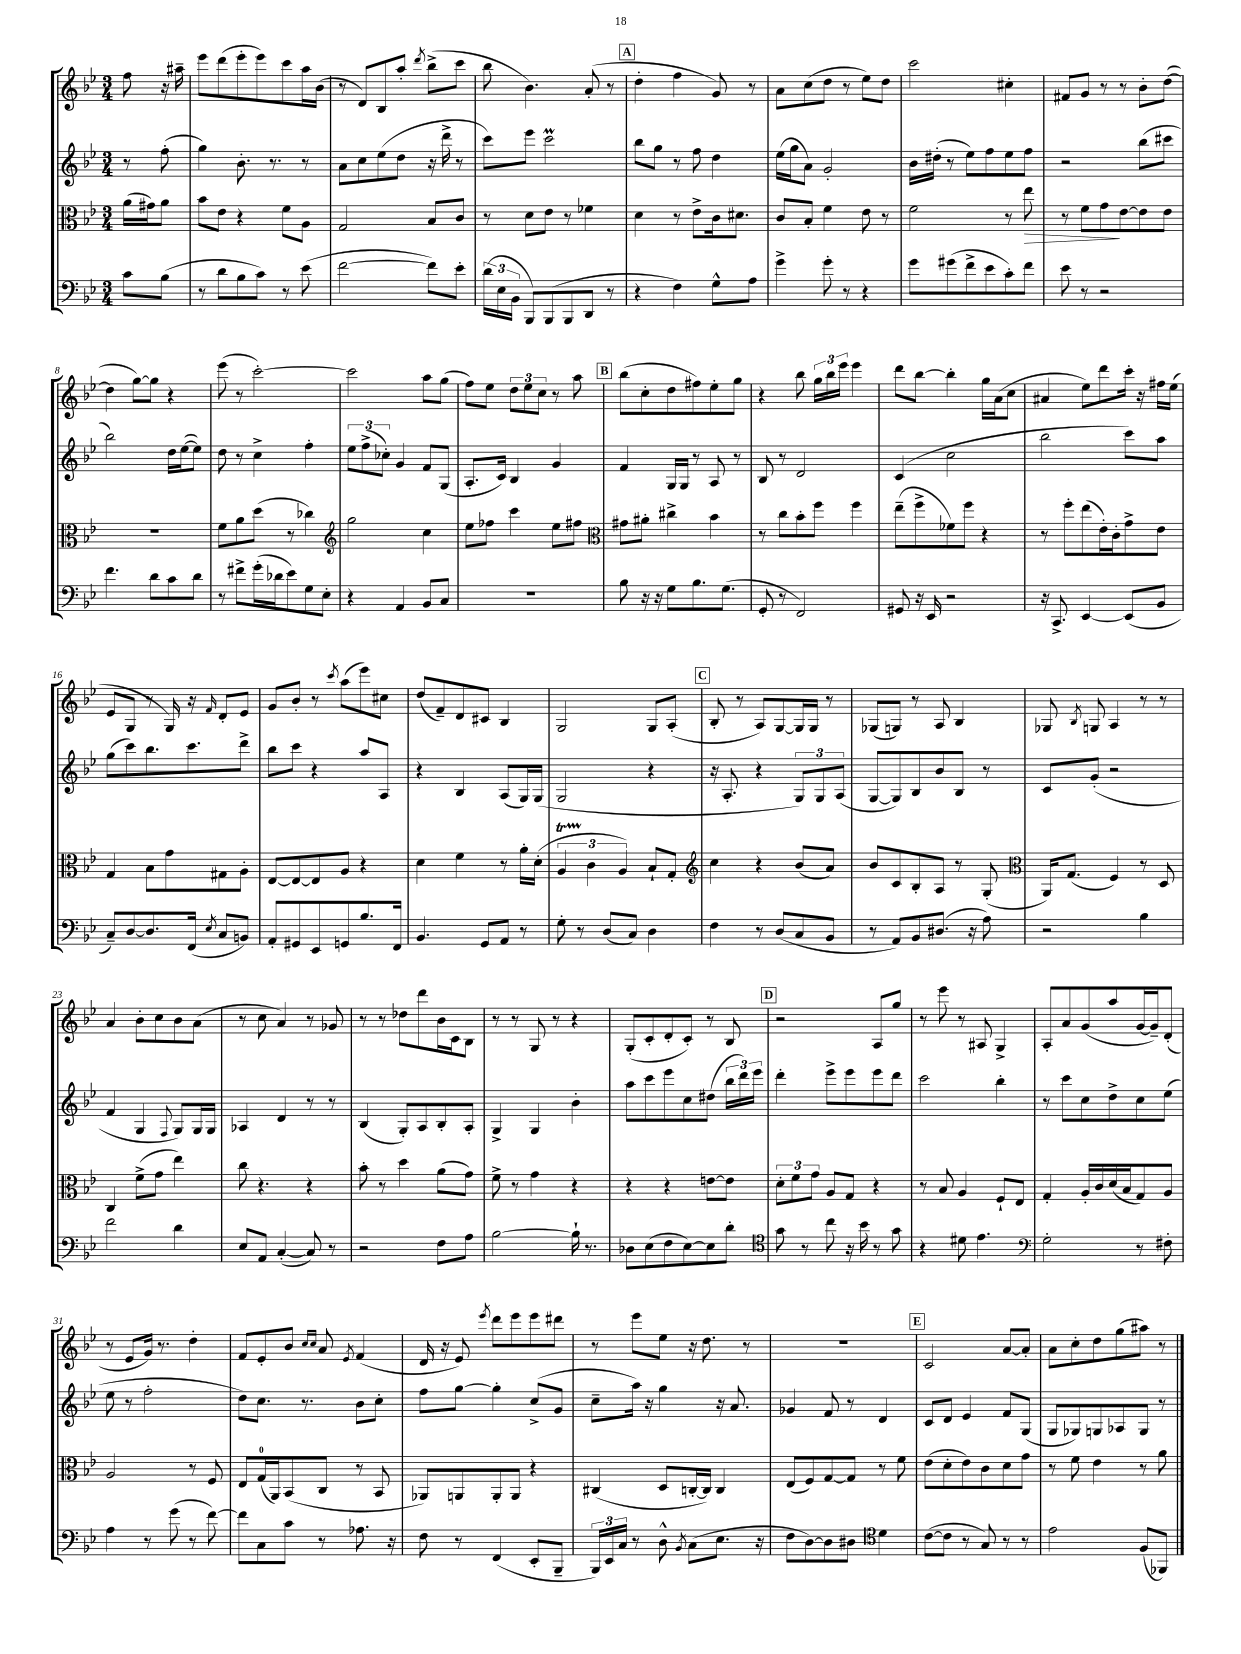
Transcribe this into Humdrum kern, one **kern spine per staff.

**kern	**kern	**dynam	**kern	**kern
*part4	*part3	*part3	*part2	*part1
*staff4	*staff3	*staff3	*staff2	*staff1
*clefF4	*clefC3	*	*clefG2	*clefG2
*k[b-e-]	*k[b-e-]	*	*k[b-e-]	*k[b-e-]
*M3/4	*M3/4	*	*M3/4	*M3/4
=	=	=	=	=
8c\L	(16a\LL	.	8r	8ff\
.	16g#X\J)	.	.	.
(8B-\J	8a\J	.	(8ff'\	16r
.	.	.	.	16aa#X~\
=1	=1	=1	=1	=1
8r	8b-\L	.	4gg\)	8eee-\L
8d\L	8e-\J	.	.	(8ddd\
8B-\	4r	.	8.b-'\	8eee-'\
8c\J)	.	.	.	8eee-\)
.	.	.	8.r	.
8r	8f\L	.	.	8ccc\
(8e-\	8A\J	.	8r	16aa\L
.	.	.	.	(16b-\JJ
=2	=2	=2	=2	=2
[2f\	2G/	.	8a\L	8r
.	.	.	8cc\	8d/L)
.	.	.	(8ee-\	8B-/
.	.	.	8dd\J	8aa'/J
.	.	.	.	8qddd/
8f\L])	8B-/L	.	16r	(8bb-^\L
.	.	.	16ddd^\	.
8e-'\J	8c/J	.	8r	8ccc\J
=3	=3	=3	=3	=3
(24d\LL	8r	.	8ccc\L)	8bb-\
24E-\	.	.	.	.
24BB-\JJ	.	.	.	.
8BBB-/L)	8d\L	.	8eee-\J	4.b-\)
(8BBB-/	8e-\J	.	2cccM\	.
8BBB-/	8r	.	.	.
8DD/J	4f-X\	.	.	(8a'/
8r	.	.	.	8r
!!LO:REH:place=s1:t=A
=4	=4	=4	=4	=4
4r	4d\	.	8bb-\L	4dd'\
.	.	.	8gg\J	.
4F\)	8r	.	8r	4ff\
.	8e-^\L	.	8ff\	.
8G^^\L	16c\k	.	4dd\	8g/)
.	8.d#X\J	.	.	.
8A\J	.	.	.	8r
=5	=5	=5	=5	=5
4g^\	8c/L	.	(16ee-\LL	8a\L
.	.	.	16gg\J	.
.	8B-'/J	.	8a\J)	(8cc\
8g'\	4f\	.	2g'/	8dd\J
8r	.	.	.	8r
4r	8e-\	.	.	8ee-\L)
.	8r	.	.	8dd\J
=6	=6	=6	=6	=6
8g\L	2f\	.	16b-\LL	2ccc\
.	.	.	(16dd#X'\JJ	.
(8g#X\	.	.	8r	.
8f^\	.	.	8ee-\L)	.
8e-\	.	.	8ff\	.
8c'\)	8r	.	8ee-\	4cc#X'\
!	!	!LO:HP:b	!	!
8f\J	8ee-\	>	8ff\J	.
=7	=7	=7	=7	=7
8e-\	8r	.	2r	8f#X/L
8r	8f\L	.	.	8g/J
2r	8g\	.	.	8r
.	[8e-\	]	.	8r
.	8e-\]	.	(8bb-\L	8b-'\L
.	8e-\J	.	8ccc#X\J	([8dd\J
!!LO:LB:g=z
=8	=8	=8	=8	=8
4.f\	2.r	.	2bb-\)	4dd\]
.	.	.	.	[8gg\L)
8d\L	.	.	.	8gg\J]
8c\	.	.	16dd\LL	4r
.	.	.	([16ee-\J	.
8d\J	.	.	8ee-\J])	.
=9	=9	=9	=9	=9
8r	8f\L	.	8dd\	(8eee-\
8f#X^\L	8a\	.	8r	8r
(16g'\L	(8dd\J	.	4cc^\	[2ccc'\)
16d-X\J	.	.	.	.
8e-\)	8r	.	.	.
8G\	4cc-X\)	.	4ff'\	.
8E-'\J	.	.	.	.
=10	=10	=10	=10	=10
*	*clefG2	*	*	*
4r	2gg\	.	12ee-\L	2ccc\]
.	.	.	(12ff^\	.
.	.	.	12cc-X'\J)	.
4AA/	.	.	4g/	.
8BB-/L	4cc\	.	8f/L	8aa\L
8C/J	.	.	(8G/J	(8gg\J
=11	=11	=11	=11	=11
2.r	8ee-\L	.	8.A'/L	8ff\L)
.	8ff-X\J	.	.	8ee-\J
.	.	.	16c/Jk)	.
.	4ccc\	.	4B-/	12dd\L
.	.	.	.	12ee-\
.	.	.	.	12cc\J
.	8ee-\L	.	4g/	8r
.	8ff#X\J	.	.	8aa\
!!LO:REH:place=s1:t=B
=12	=12	=12	=12	=12
*	*clefC3	*	*	*
8B-\	8g#X\L	.	4f/	(8bb-\L
16r	8a#X'\J	.	.	8cc'\
16r	.	.	.	.
8G\L	4cc#X^\	.	16G/LL	8dd\
.	.	.	16G/JJ	.
8.B-\	.	.	8r	8ff#X\)
.	4b-\	.	8A/	8ee-'\
(8.G\J	.	.	.	.
.	.	.	8r	8gg\J
=13	=13	=13	=13	=13
8GG'/	8r	.	8B-/	4r
8r	8cc\L	.	8r	.
2FF/)	8b-'\	.	2d/	8bb-\
.	8ff\J	.	.	24gg\LL
.	.	.	.	24bb-\
.	.	.	.	24eee-\JJ
.	4ff\	.	.	4eee-\
=14	=14	=14	=14	=14
8GG#X/	(8ee-~\L	.	(4c/	8ddd\L
16r	8ff^\	.	.	[8bb-\J
16EE-/	.	.	.	.
2r	8f-X\)	.	2cc\	4bb-'\]
.	8ff\J	.	.	.
.	4r	.	.	16gg\LL
.	.	.	.	(16a\J
.	.	.	.	8cc\J
=15	=15	=15	=15	=15
16r	8r	.	2bb-\	4a#X/
8.CC^/	.	.	.	.
.	8ff'\L	.	.	.
[4EE-/	(8ee-\	.	.	8ee-\L)
.	16e-'\L)	.	.	8ddd\
.	16c'\J	.	.	.
(8EE-/L]	8g^\	.	8ccc\L)	16ccc'\Jk
.	.	.	.	16r
8BB-/J	8e-\J	.	8aa\J	16ff#X\LL
.	.	.	.	(16ee-\JJ
!!LO:LB:g=z
=16	=16	=16	=16	=16
8C~/L)	4G/	.	(8gg\L	8e-/L
[8D/	.	.	8ccc\)	8G/J
8.D/]	8B-\L	.	8.bb-\	8r
.	8g\	.	.	16G/)
(16FF/Jk	.	.	8.ccc\	16r
8qE-/	.	.	.	16qqf/
8C/L	8G#X\	.	.	8d'/L
8BBn/J)	8A'\J	.	8ddd^\J	8e-/J
=17	=17	=17	=17	=17
8AA'/L	[8E-/L	.	8bb-\L	8g/L
8GG#X/	8E-/_	.	8ccc\J	8b-'/J
8EE-/	8E-/]	.	4r	8r
.	.	.	.	8qccc/
8GGn/	8A/J	.	.	(8aa\L
8.B-/	4r	.	8aa/L	8eee-\)
.	.	.	8A/J	8cc#X\J
16FF/Jk	.	.	.	.
=18	=18	=18	=18	=18
4.BB-/	4d\	.	4r	(8dd/L
.	.	.	.	8f~/)
.	4f\	.	4B-/	8d/
8GG/L	.	.	.	8c#X/J
8AA/J	8r	.	(8A/L	4B-/
8r	16a'\LL	.	16G/L)	.
.	(16d'\JJ	.	(16G/JJ	.
=19	=19	=19	=19	=19
8G'\	6At/	.	2G/	2G/
8r	.	.	.	.
.	6c\	.	.	.
(8D/L	.	.	.	.
.	6A/)	.	.	.
8C/J)	.	.	.	.
4D\	8B-`/L	.	4r	8G/L
.	8G'/J	.	.	(8A'/J
!!LO:REH:place=s1:t=C
=20	=20	=20	=20	=20
*	*clefG2	*	*	*
4F\	4cc\	.	16r	8B-'/
.	.	.	8.A'/	.
.	.	.	.	8r
8r	4r	.	4r	8A/L)
(8D/L	.	.	.	[8G/
8C/	(8b-/L	.	12G/L)	16G/L]
.	.	.	.	16G/JJ
.	.	.	12G/	.
8BB-/J	8a/J)	.	.	8r
.	.	.	(12A/J	.
=21	=21	=21	=21	=21
8r	8b-/L	.	[8G/L	(8G-X/L
8AA/L)	8c/	.	8G/])	8Gn/J)
8BB-/	8B-'/	.	8B-/	8r
(8.D#X/J	8A/J	.	8b-/	8A/
.	8r	.	8B-/J	4B-/
16r	.	.	.	.
8A\)	(8G'/	.	8r	.
=22	=22	=22	=22	=22
*	*clefC3	*	*	*
2r	16AA/KL)	.	8c/L	8G-X/
.	(8.G/J	.	.	.
.	.	.	.	8qB-/
.	.	.	(8g'/J	8Gn/
.	4F/)	.	2r	4A/
4B-\	8r	.	.	8r
.	8D/	.	.	8r
!!LO:LB:g=z
=23	=23	=23	=23	=23
2f\	4C/	.	4f/	4a/
.	(8f^\L	.	4G/	8b-'\L
.	8g\J	.	.	8cc\
.	.	.	8qqF/	.
4d\	4ee-\)	.	8G/L)	8b-\
.	.	.	16G/L	(8a\J
.	.	.	16G/JJ	.
=24	=24	=24	=24	=24
8E-/L	8cc\	.	4A-X/	8r
8AA/J	4.r	.	.	8cc\
([4C'/	.	.	4d/	4a/)
8C/])	4r	.	8r	8r
8r	.	.	8r	8g-X/
=25	=25	=25	=25	=25
2r	8b-'\	.	(4B-/	8r
.	8r	.	.	8r
.	4dd\	.	8G'/L)	8dd-X\L
.	.	.	8A/	8ddd\
8F\L	(8a\L	.	8B-'/	16b-\L
.	.	.	.	16c\J
8A\J	8g\J)	.	8A'/J	8B-\J
=26	=26	=26	=26	=26
[2B-\	8f^\	.	4G^/	8r
.	8r	.	.	8r
.	4g\	.	4G/	8G/
.	.	.	.	8r
16B-`\]	4r	.	4b-'\	4r
8.r	.	.	.	.
=27	=27	=27	=27	=27
8D-X\L	4r	.	8aa\L	(8G'/L
(8E-\	.	.	8ccc\	8c'/
8F\	4r	.	8eee-\	8d'/
[8E-\)	.	.	8cc\	8c'/J)
8E-\]	[8en\L	.	(8dd#X\J	8r
8d'\J	8e\J]	.	24bb-\LL	8B-/
.	.	.	24ddd\)	.
.	.	.	24eee-\JJ	.
!!LO:REH:place=s1:t=D
=28	=28	=28	=28	=28
*clefC4	*	*	*	*
8g\	12d'\L	.	4ddd'\	2r
.	12f\	.	.	.
8r	.	.	.	.
.	12g\J	.	.	.
8cc\	8A/L	.	8eee-^\L	.
16r	8G/J	.	8eee-\	.
16b-\	.	.	.	.
8r	4r	.	8eee-\	8A/L
8g\	.	.	8ddd\J	8gg/J
=29	=29	=29	=29	=29
4r	8r	.	2ccc\	8r
.	8B-/	.	.	8eee-\
8d#X\	4A/	.	.	8r
4.e-\	.	.	.	8A#X/
.	8F`/L	.	4bb-'\	4G^/
.	8E-/J	.	.	.
=30	=30	=30	=30	=30
*clefF4	*	*	*	*
2G'\	4G'/	.	8r	8A'/L
.	.	.	8ccc\L	8a/
.	16A'/LL	.	8cc\	(8g/
.	16c/	.	.	.
.	(16d/	.	8dd^\	8aa/
.	16B-/J	.	.	.
8r	8G/)	.	8cc\	[16g/L
.	.	.	.	16g~/J])
8F#X'\	8A/J	.	(8ee-\J	(8d'/J
!!LO:LB:g=z
=31	=31	=31	=31	=31
4A\	2A/	.	8ee-\	8r
.	.	.	8r	8e-/L
8r	.	.	2ff'\	16g/Jk)
.	.	.	.	8.r
(8g\	.	.	.	.
8r	8r	.	.	4dd'\
[8f\)	8F/	.	.	.
=32	=32	=32	=32	=32
8f\L]	8E-/L	.	8dd\L)	8f/L
8C\	(16G/L	.	8.cc\J	8e-'/
.	16AA/J)	.	.	.
8c\J	(8BB-/	.	.	8b-/J
.	.	.	8.r	.
.	.	.	.	16qqcc/LL
.	.	.	.	16qqcc/JJ
8r	8C/J	.	.	8a/
.	.	.	.	8qe-/
8.A-X\	8r	.	8b-\L	(4f/
.	8BB-/	.	8cc'\J	.
16r	.	.	.	.
=33	=33	=33	=33	=33
8F\	8AA-X/L)	.	8ff\L	16d/
.	.	.	.	16r
8r	8AAn/	.	[8gg\J	8e-/)
.	.	.	.	8qeee-/
(4FF/	8AA'/	.	4gg'\]	8ddd\L
.	8AA/J	.	.	8eee-\
8EE-'/L	4r	.	(8cc^/L	8eee-\
8BBB-~/J	.	.	8g/J	8ddd#X\J
=34	=34	=34	=34	=34
24BBB-/LL)	(4C#X/	.	8cc~\L	8r
24EE-/	.	.	.	.
24C/JJ	.	.	.	.
8r	.	.	16aa\Jk)	8eee-\L
.	.	.	16r	.
8D^^\	8D/L	.	4gg\	8ee-\J
8qBB-/	.	.	.	.
(8C\L	[16Cn'/L	.	.	16r
.	16C/JJ])	.	.	8.dd\
8.E-\J	4C/	.	16r	.
.	.	.	8.a/	.
.	.	.	.	8r
16r	.	.	.	.
=35	=35	=35	=35	=35
8F\L	(8E-/L	.	4g-X/	2.r
[8D\)	8F/)	.	.	.
8D\]	[8G/	.	8f/	.
8D#X\J	8G/J]	.	8r	.
*clefC4	*	*	*	*
4d\	8r	.	4d/	.
.	8f\	.	.	.
!!LO:REH:place=s1:t=E
=36	=36	=36	=36	=36
([8c\L	(8e-\L	.	8c/L	2c/
8c\J]	8d'\	.	8d/J	.
8r	8e-\)	.	4e-/	.
8G/)	8c\	.	.	.
8r	8d\	.	8f/L	[8a/L
8r	8g\J	.	(8G/J	8a'/J]
=37	=37	=37	=37	=37
2e-\	8r	.	8G/L	8a\L
.	8f\	.	8G-X/)	8cc'\
.	4e-\	.	8Gn/	8dd\
.	.	.	8A-X/	(8gg\
(8F/L	8r	.	8G/J	8aa#X\J)
8FF-X/J)	8a\	.	8r	8r
==	==	==	==	==
*-	*-	*-	*-	*-
